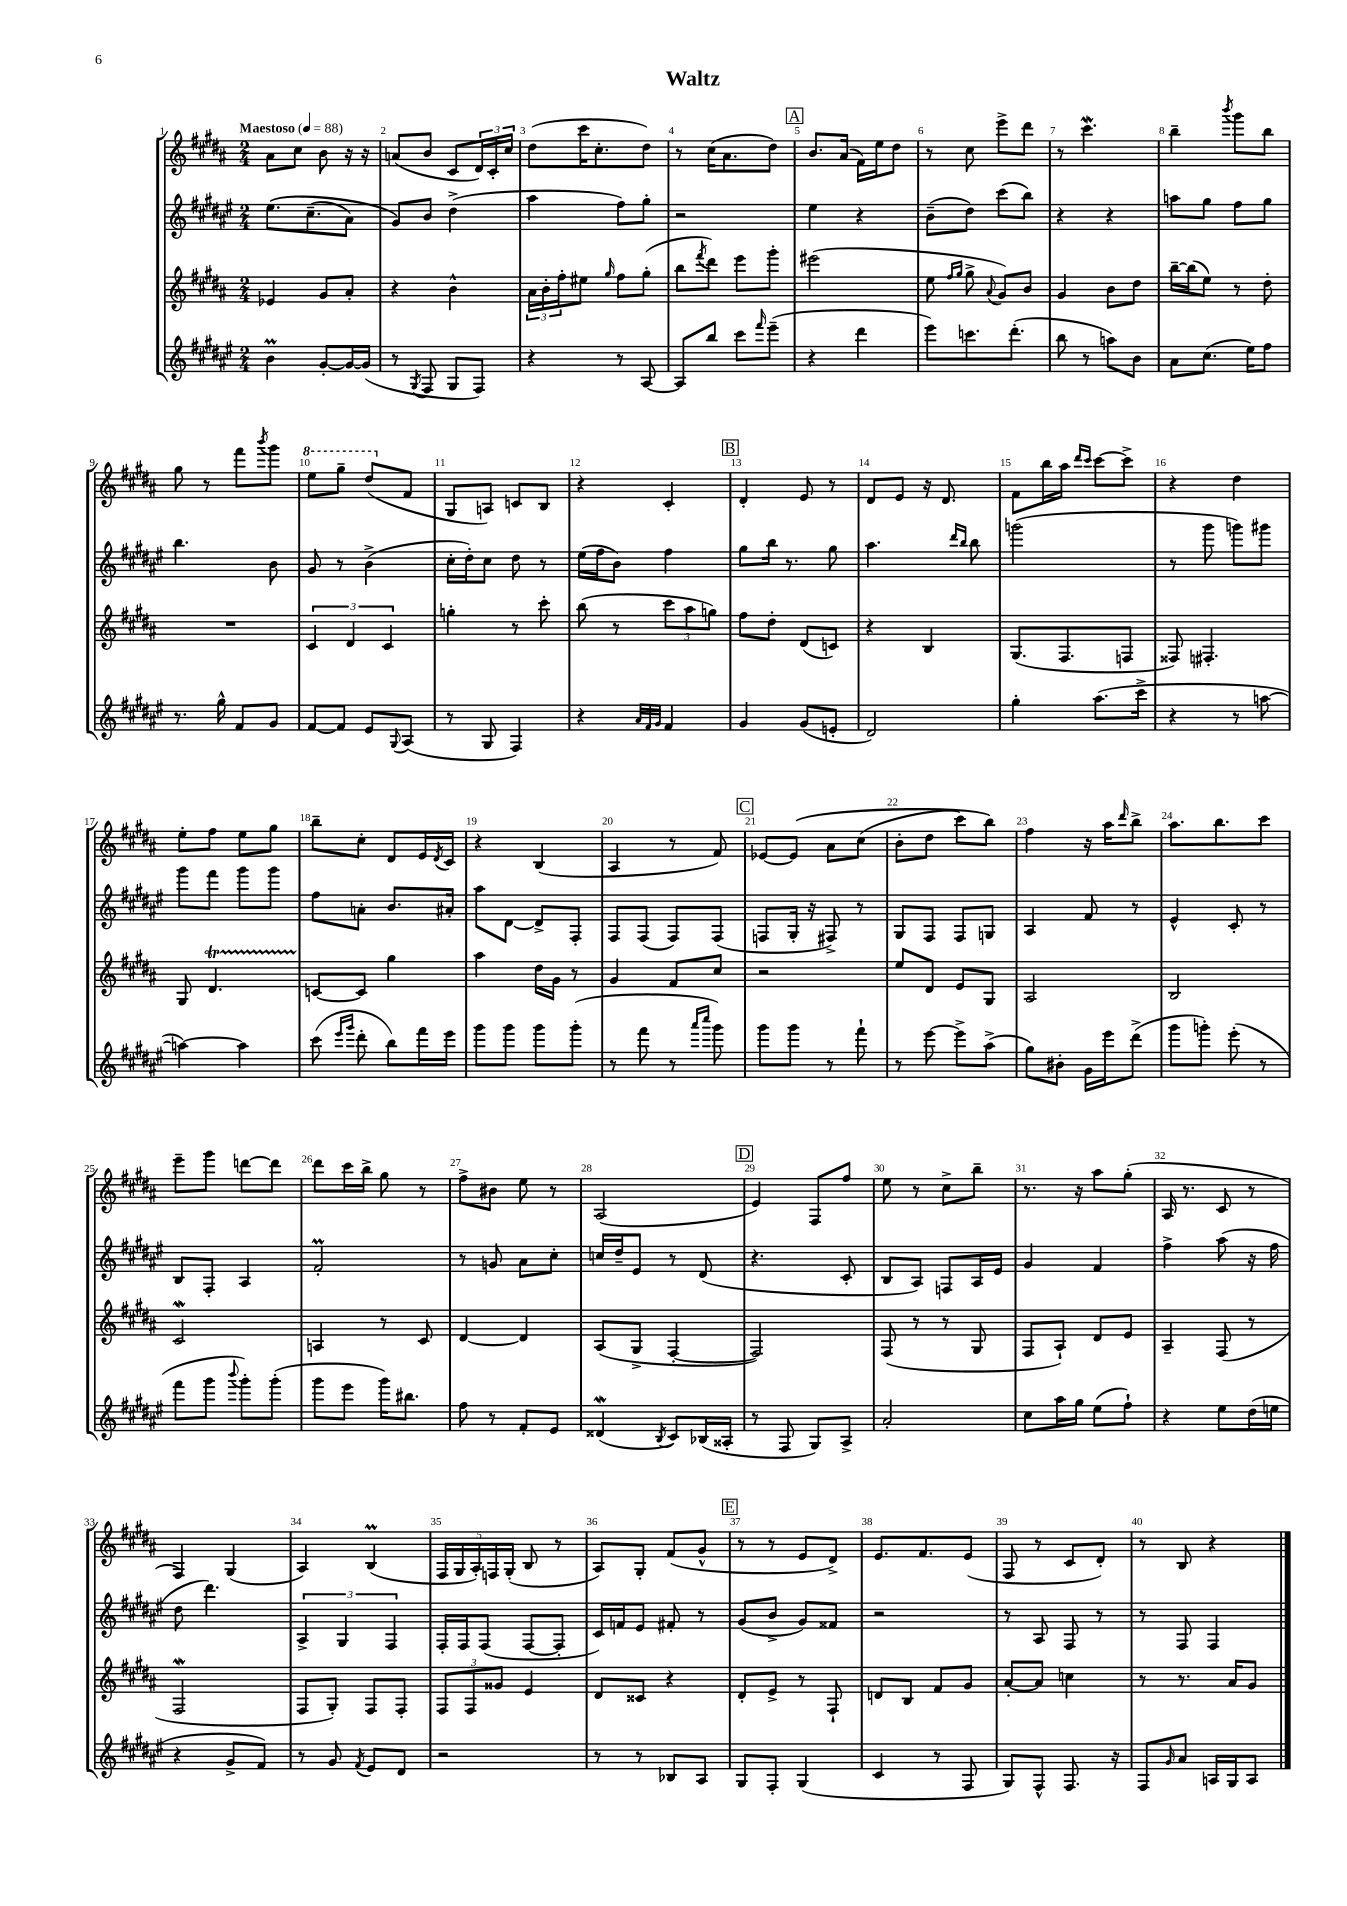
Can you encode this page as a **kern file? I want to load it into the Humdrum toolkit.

**kern	**kern	**kern	**kern
*part4	*part3	*part2	*part1
*staff4	*staff3	*staff2	*staff1
*clefG2	*clefG2	*clefG2	*clefG2
*k[f#c#g#d#a#e#]	*k[f#c#g#d#a#]	*k[f#c#g#d#a#e#]	*k[f#c#g#d#a#]
*M2/4	*M2/4	*M2/4	*M2/4
*MM88	*MM88	*MM88	*MM88
=1	=1	=1	=1
!	!	!	!LO:TX:a:B:t=Maestoso
4bM\	4e-X/	(8.ee#\L	8a#\L
.	.	.	8cc#\J
.	.	(8.cc#~\	.
[8g#'/L	8g#/L	.	8b\
16g#/L_	8a#'/J	8a#\J)	16r
(16g#/JJ]	.	.	16r
=2	=2	=2	=2
8r	4r	8g#/L)	(8an/L
8qG#/	.	.	.
8F#/	.	8b/J	8b/J
8G#/L	4b^^\	(4dd#^\	8c#/L
8F#/J)	.	.	24d#/L)
.	.	.	24c#'/
.	.	.	24cc#/JJ
=3	=3	=3	=3
4r	24a#\LL	4aa#\	(8dd#\L
.	24b'\	.	.
.	24ff#'\J	.	.
.	8ee#X\J	.	16ccc#\K
.	.	.	8.cc#'\
.	16qqgg#/	.	.
8r	8ff#\L	8ff#\L)	.
[8A#/	(8gg#'\J	8gg#'\J	8dd#\J)
=4	=4	=4	=4
8A#/L]	8bb\L	2r	8r
.	8qfff#/	.	.
8bb/J	8ddd#\J)	.	(16cc#\KL
.	.	.	8.a#\
8ccc#\L	8eee\L	.	.
16qqfff#/	.	.	.
(8eee#~\J	8ggg#'\J	.	8dd#\J)
!!LO:REH:place=s1:t=A
=5	=5	=5	=5
4r	(2eee#X\	4ee#\	8.b/L
.	.	.	(16a#/Jk
4ddd#\	.	4r	16f#\LL)
.	.	.	16ee\J
.	.	.	8dd#\J
=6	=6	=6	=6
8eee#\L)	8ee\	(8b~\L	8r
.	16qqff#/LL	.	.
.	16qqgg#/JJ	.	.
8.cccn\	8gg#^\	8dd#\J)	8cc#\
.	8qqa#/	.	.
.	8g#/L)	(8ccc#\L	8eee^\L
(8.ddd#'\J	.	.	.
.	8b/J	8bb\J)	8ddd#\J
=7	=7	=7	=7
8bb\	4g#/	4r	8r
8r	.	.	4.ccc#W\
8aan\L)	8b\L	4r	.
8b\J	8dd#\J	.	.
=8	=8	=8	=8
8a#\L	[16bb~\LL	8aan\L	4bb~\
.	(16bb\J]	.	.
(8.cc#\J	8ee\J)	8gg#\J	.
.	.	.	8qbbb/
.	8r	8ff#\L	8ggg#\L
16ee#\KL)	.	.	.
8ff#\J	8dd#'\	8gg#\J	8bb\J
!!LO:LB:g=z
=9	=9	=9	=9
8.r	2r	4.bb\	8gg#\
.	.	.	8r
16gg#^^\	.	.	.
8f#/L	.	.	8fff#\L
.	.	.	8qbbb/
8g#/J	.	8b\	8ggg#\J
=10	=10	=10	=10
*	*	*	*8va
[8f#/L	6c#/	8g#/	8eee\L
8f#/J]	.	8r	8ggg#~\J
.	6d#/	.	.
8e#/L	.	(4b^\	(8ddd#/L
.	6c#/	.	.
8qqG#/	.	.	.
*	*	*	*X8va
(8A#/J	.	.	8f#/J
=11	=11	=11	=11
8r	4ggn'\	16cc#'\LL	8G#/L
.	.	16dd#'\J)	.
8G#/	.	8cc#\J	8An/J)
4F#/)	8r	8dd#\	8cn/L
.	8ccc#'\	8r	8B/J
=12	=12	=12	=12
4r	(8bb\	(16ee#\LL	4r
.	.	16ff#\J	.
.	8r	8b\J)	.
32qqa#/LLL	.	.	.
32qqf#/	.	.	.
32qqg#/JJJ	.	.	.
4f#/	12ccc#\L	4ff#\	4c#'/
.	12aa#\	.	.
.	12ggn\J)	.	.
!!LO:REH:place=s1:t=B
=13	=13	=13	=13
4g#/	8ff#\L	8gg#\L	4d#'/
.	8dd#'\J	16bb\Jk	.
.	.	8.r	.
(8g#/L	(8d#/L	.	8e/
8en'/J	8cn/J)	8gg#\	8r
=14	=14	=14	=14
2d#/)	4r	4.aa#\	8d#/L
.	.	.	8e/J
.	4B/	.	16r
.	.	.	8.d#/
.	.	16qqddd#/LL	.
.	.	16qqbb/JJ	.
.	.	8bb\	.
=15	=15	=15	=15
4gg#'\	(8.G#/L	(2gggn\	8f#\L
.	.	.	16bb\L
.	8.F#/	.	16aa#\JJ
.	.	.	16qqddd#/LL
.	.	.	16qqccc#/JJ
(8.aa#\L	.	.	[8ccc#\L
.	8Fn/J	.	8ccc#^\J]
16ccc#^\Jk	.	.	.
=16	=16	=16	=16
4r	8F##X/)	8r	4r
.	4.F#X'/	8ggg#\	.
8r	.	8gggn\L)	4dd#\
[8aan\	.	8ggg#X\J	.
!!LO:LB:g=z
=17	=17	=17	=17
4aan\_)	8G#/	8ggg#\L	8ee'\L
.	4.d#t/	8fff#\J	8ff#\J
4aa\]	.	8ggg#\L	8ee\L
.	.	8ggg#\J	8gg#\J
=18	=18	=18	=18
(8ccc#\	[8cn/L	8ff#\L	8bb~\L
16qqeee#/LL	.	.	.
16qqggg#/JJ	.	.	.
8ddd#'\	8c/J]	8an'\J	8cc#'\J
8bb\L)	4gg#\	8.b/L	8d#/L
16fff#\L	.	.	16e/L
.	.	.	8qd#/
16eee#\JJ	.	16a#X'/Jk	16c#/JJ
=19	=19	=19	=19
8ggg#\L	4aa#\	8aa#\L	4r
8ggg#\J	.	[8d#\J	.
8ggg#\L	16dd#\LL	8d#^/L]	(4B/
.	16g#\JJ	.	.
(8ggg#'\J	8r	8F#'/J	.
=20	=20	=20	=20
8r	4g#/	8F#/L	4A#/
8fff#\	.	(8F#/J	.
8r	8f#/L	8F#/L)	8r
16qqaaa#/LL	.	.	.
16qqcccc#/JJ	.	.	.
8ggg#\)	8cc#/J	(8F#/J	8f#/)
!!LO:REH:place=s1:t=C
=21	=21	=21	=21
8ggg#\L	2r	8Fn/L	[8e-X/L
8ggg#\J	.	16G#'/Jk	(8e-/J]
.	.	16r	.
8r	.	8F#X^/)	8a#\L
8fff#`\	.	8r	(8cc#\J
=22	=22	=22	=22
8r	8ee/L	8G#/L	8b'\L
[8eee#\	8d#/J	8F#/J	8dd#\J
8eee#^\L]	8e/L	8F#/L	8ccc#\L)
(8aa#^\J	8G#/J	8Gn/J	8bb\J)
=23	=23	=23	=23
8gg#\L)	2A#/	4A#/	4ff#\
8b#X'\J	.	.	.
16g#\LL	.	8f#/	16r
16eee#\J	.	.	16aa#\KL
.	.	.	16qqddd#/
(8ddd#^\J	.	8r	8bb^\J
=24	=24	=24	=24
8ggg#\L	2B/	4e#^^/	8.aa#\L
8gggn'\J)	.	.	.
.	.	.	8.bb\
(8eee#'\	.	8c#'/	.
8r	.	8r	8ccc#\J
!!LO:LB:g=z
=25	=25	=25	=25
8fff#\L	2c#W/	8B/L	8eee~\L
8ggg#\J	.	8F#'/J	8ggg#\J
8qqbbb/	.	.	.
8ggg#'\L)	.	4A#/	[8dddn\L
(8ggg#'\J	.	.	8ddd\J]
=26	=26	=26	=26
8ggg#\L	4An/	2f#M'/	8ddd#\L
8eee#\J	.	.	16ccc#\L
.	.	.	16bb^\JJ
16ggg#\KL)	8r	.	8gg#\
8.bb#X\J	.	.	.
.	8c#/	.	8r
=27	=27	=27	=27
8ff#\	[4d#/	8r	8ff#^\L
8r	.	8gn/	8b#X\J
8f#'/L	4d#/]	8a#\L	8ee\
8e#/J	.	8cc#'\J	8r
=28	=28	=28	=28
(4d##XW/	(8A#/L	16ccn/LL	(2A#/
.	.	16dd#~/J	.
.	8G#^/J	8e#/J	.
8qB/	.	.	.
8c#/L)	[4F#'/	8r	.
(16B-X/L	.	(8d#/	.
16A##X'/JJ	.	.	.
!!LO:REH:place=s1:t=D
=29	=29	=29	=29
8r	2F#/])	4.r	4e/)
8F#/	.	.	.
8G#/L)	.	.	8F#/L
8A#^/J	.	8c#'/	8ff#/J
=30	=30	=30	=30
2a#'/	(8F#/	8B/L	8ee\
.	8r	8A#/J)	8r
.	8r	8Fn/L	8cc#^\L
.	8G#/	16A#/L	8bb~\J
.	.	16e#/JJ	.
=31	=31	=31	=31
8cc#\L	8F#/L	4g#/	8.r
16aa#\L	8A#`/J)	.	.
16gg#\JJ	.	.	16r
(8ee#\L	8d#/L	4f#/	8aa#\L
8ff#`\J)	8e/J	.	(8gg#'\J
=32	=32	=32	=32
4r	4A#~/	4ff#^\	16A#/
.	.	.	8.r
8ee#\L	(8F#/	(8aa#\	8c#/
(16dd#\L	8r	16r	8r
16een\JJ	.	16ff#\	.
!!LO:LB:g=z
=33	=33	=33	=33
4r	2F#W/	8dd#\	4F#/)
.	.	4.ddd#\)	.
8g#^/L	.	.	(4G#/
8f#/J)	.	.	.
=34	=34	=34	=34
8r	8F#/L	6A#^/	4A#/)
8g#/	8G#'/J)	.	.
.	.	6G#/	.
8qf#/	.	.	.
8e#/L	8F#/L	.	(4BM/
.	.	6F#/	.
8d#/J	8F#'/J	.	.
=35	=35	=35	=35
2r	12F#/L	16F#'/LL	20F#/LL
.	.	.	20G#/
.	.	16F#/J	.
.	12F#/	.	.
.	.	.	20A#'/)
.	.	(8F#/J	.
.	.	.	20Fn/
.	12g##X/J	.	.
.	.	.	(20G#'/JJ
.	4e/	[8F#/L	8B/
.	.	8F#'/J]	8r
=36	=36	=36	=36
8r	8d#/L	16c#/LL)	8A#/L)
.	.	16fn/J	.
8r	8c##X/J	8e#/J	8G#'/J
8B-X/L	4r	8f#X'/	(8f#/L
8A#/J	.	8r	8g#^^/J
!!LO:REH:place=s1:t=E
=37	=37	=37	=37
8G#/L	8d#'/L	(8g#/L	8r
8F#'/J	8e^/J	8b^/J	8r
(4G#/	8r	8g#/L)	8e/L
.	8F#`/	8f##X/J	8d#^/J)
=38	=38	=38	=38
4c#/	8dn/L	2r	8.e/L
.	8B/J	.	.
.	.	.	8.f#/
8r	8f#/L	.	.
8F#/	8g#/J	.	(8e/J
=39	=39	=39	=39
8G#/L)	[8a#'/L	8r	8F#/
8F#^^/J	8a#/J]	8A#/	8r
8.F#/	4ccn\	8F#/	8c#/L
.	.	8r	8d#'/J)
16r	.	.	.
=40	=40	=40	=40
8F#/L	8r	8r	8r
16qqg#/	.	.	.
8a#/J	8.r	8F#/	8B/
16An/LL	.	4F#/	4r
16G#/J	16a#/KL	.	.
8A/J	8g#/J	.	.
==	==	==	==
*-	*-	*-	*-
